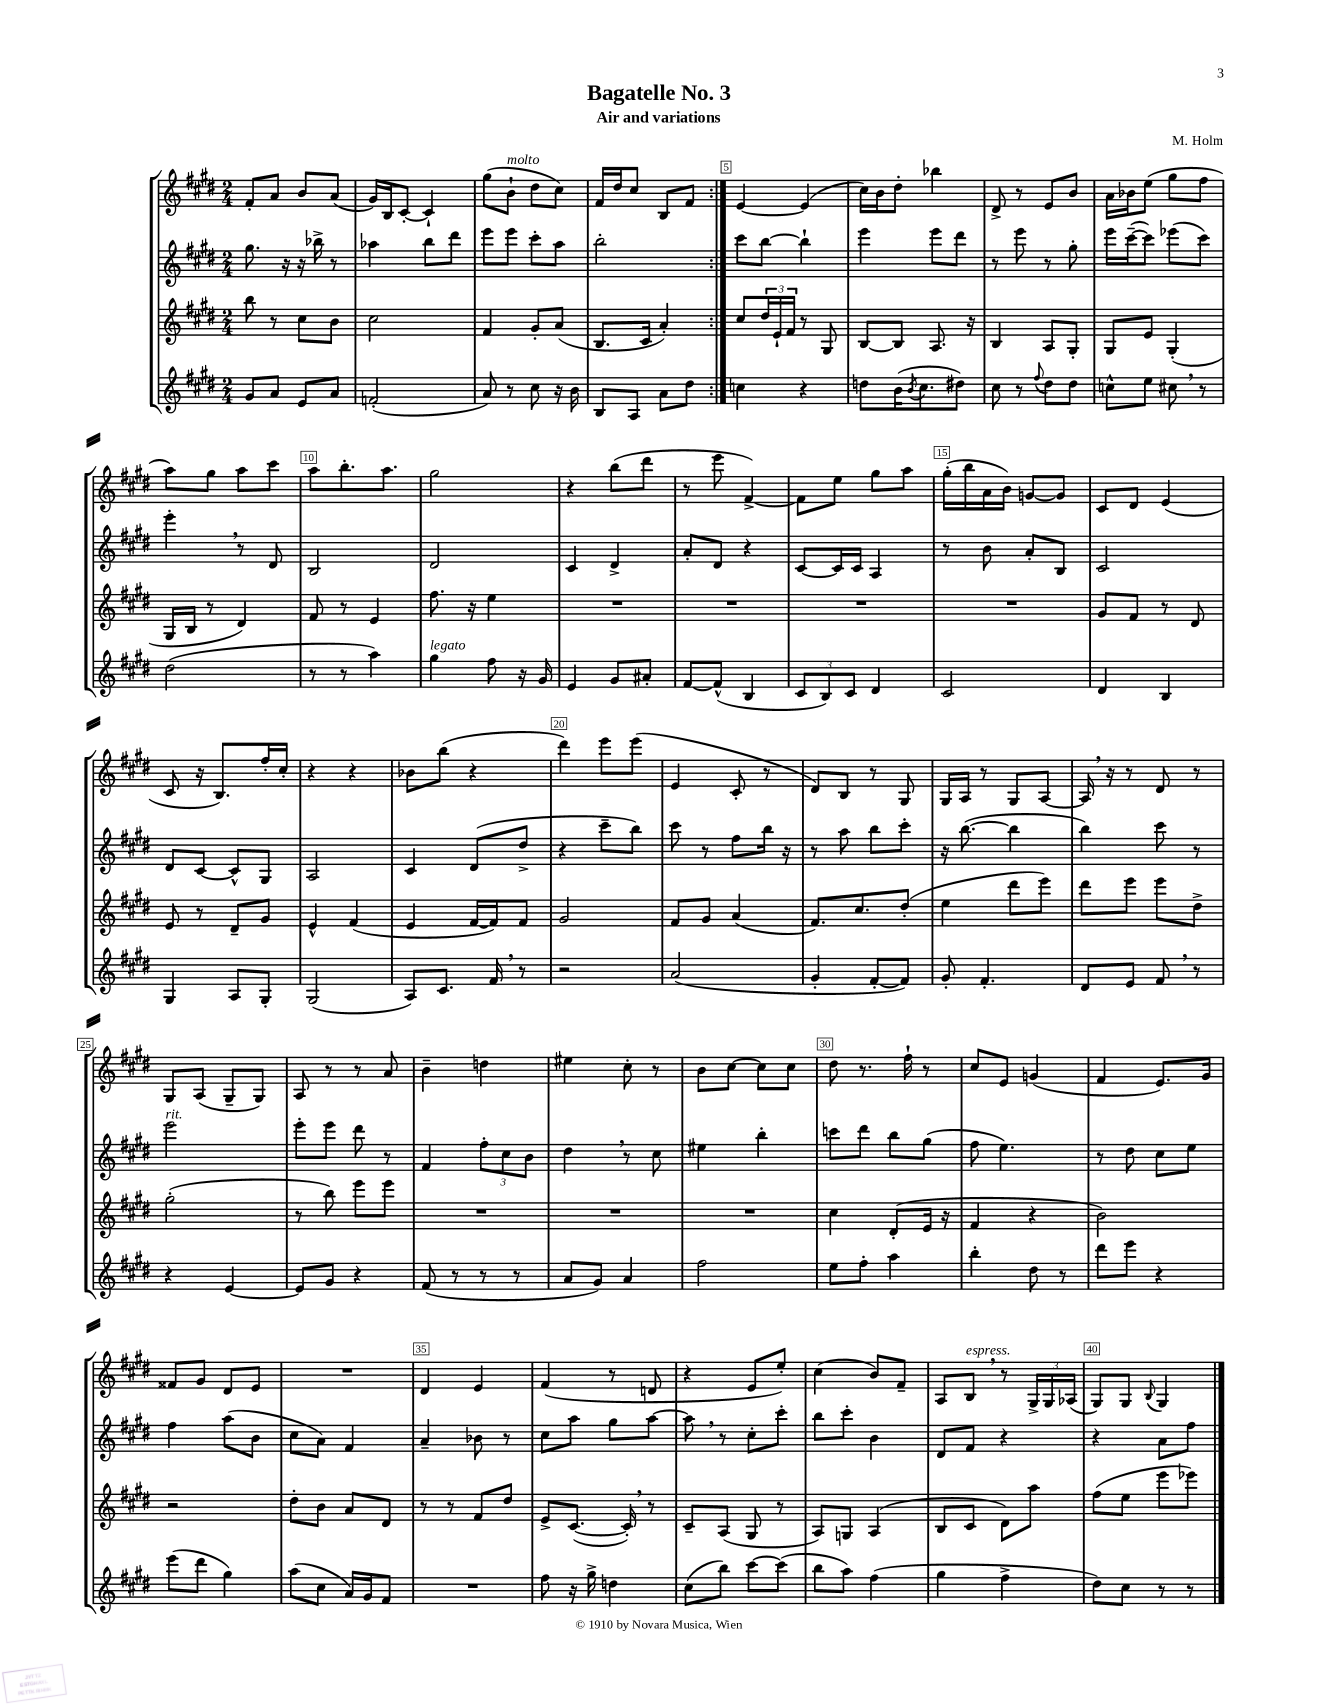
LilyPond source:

\header { title = "Bagatelle No. 3" composer = "M. Holm" subtitle = "Air and variations" }
<<
\new StaffGroup <<
\new Staff = "s0" {
    \clef treble \key e \major \numericTimeSignature \time 2/4
    \repeat volta 2 { fis'8-. a'8 b'8 a'8( |
    gis'16) b16 cis'8~-. cis'4-! |
    gis''8( b'8-!^\markup { \italic "molto" } dis''8 cis''8) |
    fis'16 dis''16 cis''8 b8 fis'8 | }
    e'4~ e'4( |
    cis''16) b'16 dis''8-. bes''4 |
    dis'8-> r8 e'8 b'8 |
    a'16 bes'16 e''8( gis''8 fis''8 |
    a''8) gis''8 a''8 cis'''8 |
    a''8 b''8.-. a''8. |
    gis''2 |
    r4 b''8( dis'''8 |
    r8 e'''8 fis'4~->) |
    fis'8 e''8 gis''8 a''8 |
    gis''16-.( b''16 a'16 b'16) g'8~ g'8 |
    cis'8 dis'8 e'4( |
    cis'8 r16 b8.) fis''16-. cis''16-. |
    r4 r4 |
    bes'8 b''8( r4 |
    dis'''4) e'''8 e'''8( |
    e'4 cis'8-. r8 |
    dis'8) b8 r8 gis8 |
    gis16 a16 r8 gis8 a8~ |
    a16 \breathe r16 r8 dis'8 r8 |
    gis8 a8( gis8-- gis8) |
    a8 r8 r8 a'8 |
    b'4-- d''4 |
    eis''4 cis''8-. r8 |
    b'8 cis''8~ cis''8 cis''8 |
    dis''8 r8. fis''16-! r8 |
    cis''8 e'8 g'4( |
    fis'4 e'8.) gis'16 |
    fisis'8 gis'8 dis'8 e'8 |
    R2 |
    dis'4 e'4 |
    fis'4( r8 d'8 |
    r4 e'8 e''8-.) |
    cis''4( b'8) fis'8-- |
    a8 b8^\markup { \italic "espress." } \breathe r8 \tuplet 3/2 { gis16-> gis16 aes16( } |
    gis8) gis8 \appoggiatura { b8 } gis4 \bar "|." |
}
\new Staff = "s1" {
    \clef treble \key e \major \numericTimeSignature \time 2/4
    \repeat volta 2 { gis''8. r16 r16 bes''16-> r8 |
    aes''4 b''8 dis'''8 |
    e'''8 e'''8 cis'''8-. a''8 |
    b''2-. | }
    cis'''8 b''8~ b''4-! |
    e'''4 e'''8 dis'''8 |
    r8 e'''8 r8 gis''8-. |
    e'''16 cis'''16~--( cis'''8) ees'''8( cis'''8) |
    e'''4-. \breathe r8 dis'8 |
    b2 |
    dis'2 |
    cis'4 dis'4-> |
    a'8-. dis'8 r4 |
    cis'8~ cis'16 cis'16 a4 |
    r8 b'8 a'8-. b8 |
    cis'2 |
    dis'8 cis'8~ cis'8-^ gis8 |
    a2 |
    cis'4 dis'8( dis''8-> |
    r4 cis'''8-- b''8) |
    cis'''8 r8 fis''8 b''16 r16 |
    r8 a''8 b''8 cis'''8-. |
    r16 b''8.~( b''4 |
    b''4) cis'''8 r8 |
    e'''2^\markup { \italic "rit." } |
    e'''8-. e'''8 dis'''8 r8 |
    fis'4 \tuplet 3/2 { fis''8-. cis''8 b'8 } |
    dis''4 \breathe r8 cis''8 |
    eis''4 b''4-. |
    c'''8 dis'''8 b''8 gis''8( |
    fis''8 e''4.) |
    r8 dis''8 cis''8 e''8 |
    fis''4 a''8( b'8 |
    cis''8 a'8) fis'4 |
    a'4-- bes'8 r8 |
    cis''8 a''8 gis''8 a''8~ |
    a''8 \breathe r8 cis''8-. cis'''8-. |
    b''8 cis'''8-. b'4 |
    dis'8 fis'8 r4 |
    r4 a'8 fis''8 \bar "|." |
}
\new Staff = "s2" {
    \clef treble \key e \major \numericTimeSignature \time 2/4
    \repeat volta 2 { b''8 r8 cis''8 b'8 |
    cis''2 |
    fis'4 gis'8-. a'8( |
    b8. cis'16 a'4-.) | }
    cis''8 \tuplet 3/2 { dis''16 e'16-! fis'16 } r8 gis8 |
    b8~ b8 a8. r16 |
    b4 a8 gis8-. |
    gis8 e'8 gis4-.( |
    gis16 b16 r8 dis'4) |
    fis'8 r8 e'4 |
    fis''8. r16 e''4 |
    R2 |
    R2 |
    R2 |
    R2 |
    gis'8 fis'8 r8 dis'8 |
    e'8 r8 dis'8-- gis'8 |
    e'4-^ fis'4( |
    e'4 fis'16~ fis'16) fis'8 |
    gis'2 |
    fis'8 gis'8 a'4( |
    fis'8.) cis''8. dis''8-.( |
    e''4 dis'''8 e'''8) |
    dis'''8 e'''8 e'''8 dis''8-> |
    gis''2-.( |
    r8 b''8) e'''8 e'''8 |
    R2 |
    R2 |
    R2 |
    cis''4 dis'8-.( e'16 r16 |
    fis'4 r4 |
    b'2) |
    r2 |
    dis''8-. b'8 a'8 dis'8 |
    r8 r8 fis'8 dis''8 |
    e'8-> cis'8.~( cis'16-.) \breathe r8 |
    cis'8-- a8( gis8 r8 |
    a8) g8 a4( |
    b8 cis'8 dis'8) a''8 |
    fis''8( e''8 e'''8 ees'''8) \bar "|." |
}
\new Staff = "s3" {
    \clef treble \key e \major \numericTimeSignature \time 2/4
    \repeat volta 2 { gis'8 a'8 e'8 a'8 |
    f'2-.( |
    a'8) r8 cis''8 r16 b'16 |
    b8 a8 a'8 dis''8 | }
    c''4 r4 |
    d''8 b'16( \acciaccatura { b'8 } cis''8. dis''8) |
    cis''8 r8 \appoggiatura { fis''8 } dis''8 dis''8 |
    c''8-^ e''8 cis''8 \breathe r8 |
    dis''2( |
    r8 r8 a''4) |
    gis''4^\markup { \italic "legato" } fis''8 r16 gis'16 |
    e'4 gis'8 ais'8-. |
    fis'8~ fis'8-^( b4 |
    \tuplet 3/2 { cis'8 b8) cis'8 } dis'4 |
    cis'2 |
    dis'4 b4 |
    gis4 a8 gis8-. |
    gis2( |
    a8) cis'8. fis'16 \breathe r8 |
    r2 |
    a'2( |
    gis'4-. fis'8~-. fis'8) |
    gis'8-. fis'4.-. |
    dis'8 e'8 fis'8 \breathe r8 |
    r4 e'4~ |
    e'8 gis'8 r4 |
    fis'8( r8 r8 r8 |
    a'8 gis'8) a'4 |
    fis''2 |
    e''8 fis''8-. a''4 |
    b''4-. dis''8 r8 |
    dis'''8 e'''8 r4 |
    e'''8( dis'''8 gis''4) |
    a''8( cis''8 a'16) gis'16 fis'8 |
    R2 |
    fis''8 r16 gis''16-> d''4 |
    cis''8( b''8) cis'''8~ cis'''8( |
    b''8 a''8) fis''4( |
    gis''4 fis''4-> |
    dis''8) cis''8 r8 r8 \bar "|." |
}
>>
>>
\layout { \context { \Score \override BarNumber.break-visibility = ##(#f #t #t) barNumberVisibility = #(every-nth-bar-number-visible 5) \override BarNumber.stencil = #(make-stencil-boxer 0.1 0.3 ly:text-interface::print) } }
